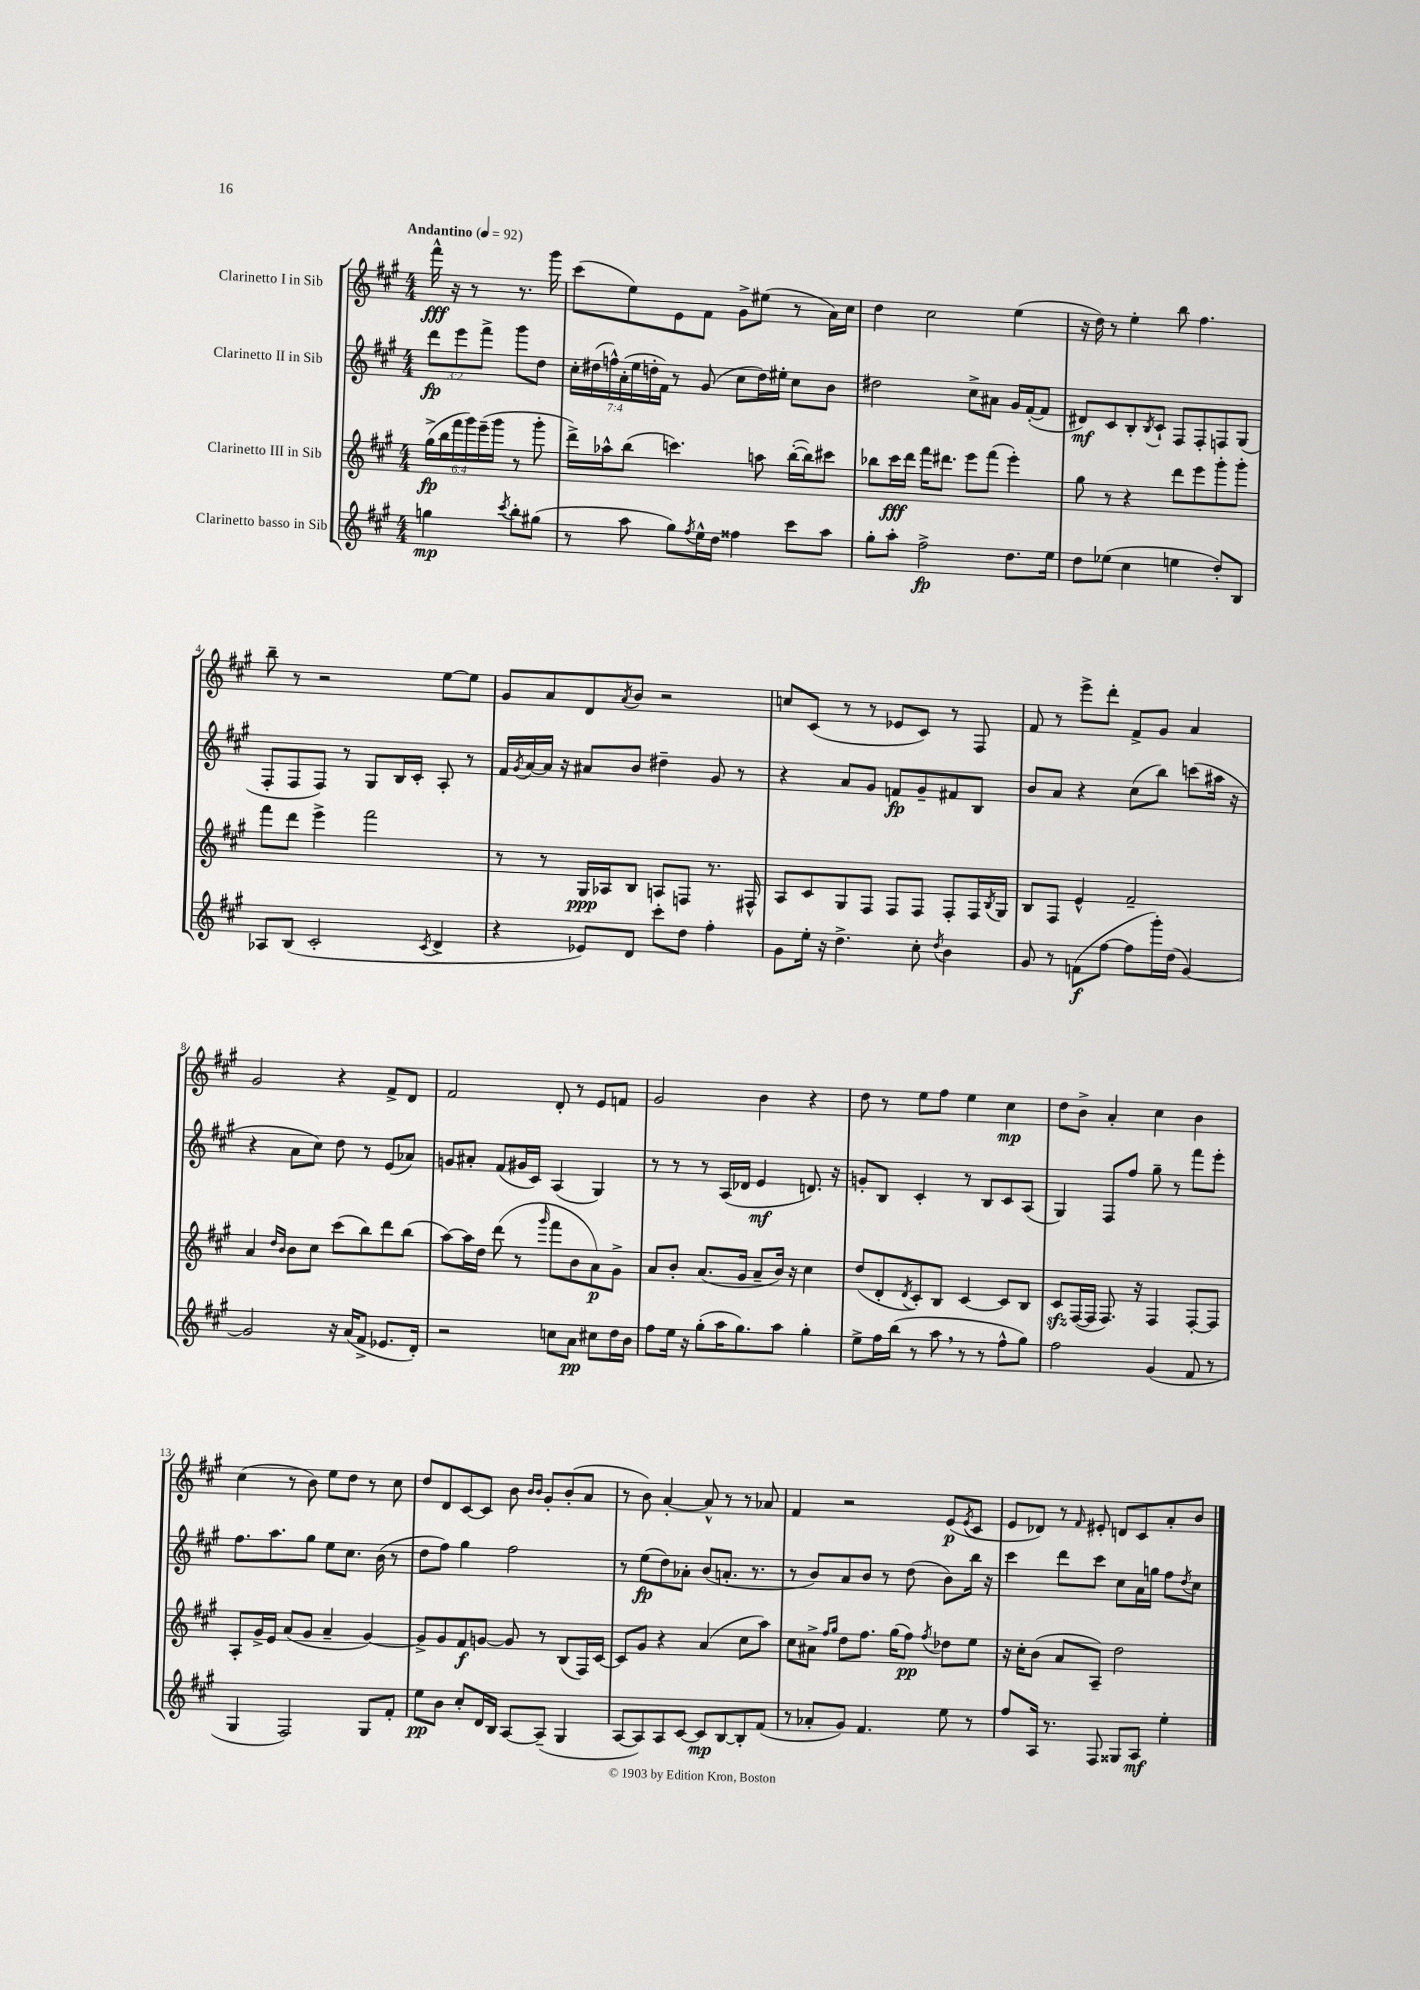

**kern	**dynam	**kern	**dynam	**kern	**dynam	**kern	**dynam
*part4	*part4	*part3	*part3	*part2	*part2	*part1	*part1
*staff4	*staff4	*staff3	*staff3	*staff2	*staff2	*staff1	*staff1
*I"Clarinetto basso in Sib	*	*I"Clarinetto III in Sib	*	*I"Clarinetto II in Sib	*	*I"Clarinetto I in Sib	*
*clefG2	*	*clefG2	*	*clefG2	*	*clefG2	*
*k[f#c#g#]	*	*k[f#c#g#]	*	*k[f#c#g#]	*	*k[f#c#g#]	*
*M4/4	*	*M4/4	*	*M4/4	*	*M4/4	*
*MM92	*	*MM92	*	*MM92	*	*MM92	*
=	=	=	=	=	=	=	=
!	!	!	!	!	!	!LO:TX:a:B:t=Andantino	!
4ggn\	mp	(24gg#^\LL	fp	12ddd\L	fp	16fff#^^\	fff
.	.	24bb\	.	.	.	.	.
.	.	.	.	.	.	16r	.
.	.	24fff#\	.	12eee\	.	.	.
.	.	24ggg#\)	.	.	.	8r	.
.	.	(24eee~\	.	12fff#^\J	.	.	.
.	.	24ggg#\JJ	.	.	.	.	.
8qccc#/	.	.	.	.	.	.	.
8bb'\L	.	8r	.	8ggg#\L	.	8.r	.
(8gg#X\J	.	8ggg#'\	.	8dd\J	.	.	.
.	.	.	.	.	.	16ggg#\	.
=1	=1	=1	=1	=1	=1	=1	=1
8r	.	16ddd^\LL)	.	28cc#'\LL	.	(8ccc#\L	.
.	.	.	.	(28dd#X\	.	.	.
.	.	16aa-X^^\J	.	.	.	.	.
.	.	.	.	28ffn^^\)	.	.	.
.	.	.	.	(28a'\	.	.	.
8aa\	.	(8bb\J	.	.	.	8ee\)	.
.	.	.	.	28ee\	.	.	.
.	.	.	.	28ddn'\	.	.	.
.	.	.	.	28f#\JJ)	.	.	.
8gg#\L)	.	4.cccn\)	.	8r	.	8e\	.
8qff#/	.	.	.	.	.	.	.
16ee^^\L	.	.	.	(8g#/	.	8f#\J	.
16dd\JJ	.	.	.	.	.	.	.
4ff##X\	.	.	.	8cc#\L	.	8g#^\L	.
.	.	8aan\	.	16dd\L)	.	(8ee#X\J	.
.	.	.	.	16ee#X'\JJ	.	.	.
8ccc#\L	.	([16bb'\LL	.	8cc#\L	.	8r	.
.	.	16bb\J])	.	.	.	.	.
8aa\J	.	8ccc#X\J	.	8b\J	.	16a\LL)	.
.	.	.	.	.	.	16cc#\JJ	.
=2	=2	=2	=2	=2	=2	=2	=2
8gg#'\L	.	8bb-X\L	.	2dd#X\	.	4dd\	.
8aa'\J	.	16ccc#\L	fff	.	.	.	.
.	.	16ddd\JJ	.	.	.	.	.
2ff#^\	fp	16fff#\KL	.	.	.	2cc#\	.
.	.	8.ddd#X\J	.	.	.	.	.
.	.	8eee\L	.	8cc#^\L	.	.	.
.	.	(8fff#\J	.	8a#X\J	.	.	.
8.dd\L	.	4eee'\)	.	16g#/LL	.	(4ee\	.
.	.	.	.	([16f#'/J	.	.	.
.	.	.	.	8f#/J]	.	.	.
16ee\Jk	.	.	.	.	.	.	.
=3	=3	=3	=3	=3	=3	=3	=3
8dd\L	.	8gg#\	.	8d#X/L)	mf	16r	.
.	.	.	.	.	.	16dd\)	.
(8ee-X\J	.	8r	.	8c#/	.	8r	.
4cc#\	.	4r	.	8B'/	.	4ee'\	.
.	.	.	.	8qB/	.	.	.
.	.	.	.	8c#`/J	.	.	.
4een\	.	8ddd\L	.	8F#/L	.	8bb\	.
.	.	8eee\	.	8F#'/	.	4.ff#\	.
8dd'/L)	.	8ggg#'\	.	8Fn/	.	.	.
8B/J	.	8ggg#'\J	.	(8G#/J	.	.	.
!!LO:LB:g=z
=4	=4	=4	=4	=4	=4	=4	=4
8A-X/L	.	8fff#\L	.	8F#'/L	.	8bb~\	.
(8B/J	.	8ddd\J	.	8F#/	.	8r	.
2c#'/	.	4eee^\	.	8F#/J)	.	2r	.
.	.	.	.	8r	.	.	.
.	.	2fff#\	.	8G#/L	.	.	.
.	.	.	.	16B/L	.	.	.
.	.	.	.	16c#'/JJ	.	.	.
8qc#/	.	.	.	.	.	.	.
4d^/	.	.	.	8A'/	.	[8ee\L	.
.	.	.	.	8r	.	8ee\J]	.
=5	=5	=5	=5	=5	=5	=5	=5
4r	.	8r	.	16f#/LL	.	8g#/L	.
.	.	.	.	8qg#/	.	.	.
.	.	.	.	[16a/	.	.	.
.	.	8r	.	16a/JJ]	.	8a/	.
.	.	.	.	16r	.	.	.
8e-X/L)	.	16G#/LL	ppp	8a#X/L	.	8d/	.
.	.	16A-X/J	.	.	.	.	.
.	.	.	.	.	.	8qa/	.
8d/J	.	8B/J	.	8b/J	.	8b/J	.
8ccc#'\L	.	8An/L	.	4dd#X~\	.	2r	.
8dd\J	.	8Fn/J	.	.	.	.	.
4ff#'\	.	8.r	.	8g#/	.	.	.
.	.	.	.	8r	.	.	.
.	.	16F#X^^/	.	.	.	.	.
=6	=6	=6	=6	=6	=6	=6	=6
8g#\L	.	8A/L	.	4r	.	8ccn/L	.
16ee'\Jk	.	8c#/	.	.	.	(8c#/J	.
16r	.	.	.	.	.	.	.
4.dd^\	.	8G#/	.	8a/L	.	8r	.
.	.	8F#/J	.	8g#/J	.	8r	.
.	.	8F#/L	.	8fn/L	fp	8e-X/L	.
8cc#'\	.	8F#/J	.	8g#~/	.	8c#/J)	.
8qdd/	.	.	.	.	.	.	.
4b\	.	8F#'/L	.	8f#X/	.	8r	.
.	.	16F#/L	.	8B/J	.	8F#/	.
.	.	8qB/	.	.	.	.	.
.	.	16G#/JJ	.	.	.	.	.
=7	=7	=7	=7	=7	=7	=7	=7
8g#/	.	8B/L	.	8b/L	.	8f#/	.
8r	.	8F#/J	.	8a/J	.	8r	.
(8fn\L	f	4e^^/	.	4r	.	8eee^\L	.
[8ff#\J	.	.	.	.	.	8ddd'\J	.
8ff#\L]	.	2f#~/	.	(8cc#\L	.	8f#^/L	.
16ggg#'\L)	.	.	.	8bb\J)	.	8g#/J	.
(16dd\JJ	.	.	.	.	.	.	.
[4g#/)	.	.	.	(8cccn\L	.	4a/	.
.	.	.	.	16aa#X\Jk	.	.	.
.	.	.	.	16r	.	.	.
!!LO:LB:g=z
=8	=8	=8	=8	=8	=8	=8	=8
2g#/]	.	4a/	.	4r	.	2g#/	.
.	.	16qqdd/LL	.	.	.	.	.
.	.	16qqb/JJ	.	.	.	.	.
.	.	8b\L	.	8a\L	.	.	.
.	.	8cc#\J	.	8cc#\J)	.	.	.
16r	.	(8ccc#\L	.	8dd\	.	4r	.
(16a/KL	.	.	.	.	.	.	.
8f#^/J	.	8bb\)	.	8r	.	.	.
8.e-X/L	.	8ddd\	.	(8e/L	.	8f#^/L	.
.	.	(8bb\J	.	8a-X/J)	.	8d/J	.
16d'/Jk)	.	.	.	.	.	.	.
=9	=9	=9	=9	=9	=9	=9	=9
2r	.	[8aa\L)	.	8gn/L	.	2f#/	.
.	.	16aa\L]	.	8a#X'/J	.	.	.
.	.	16dd\JJ	.	.	.	.	.
.	.	(8ddd\	.	(8f#/L	.	.	.
.	.	8r	.	16g#X/L	.	.	.
.	.	.	.	16c#/JJ)	.	.	.
.	.	16qqggg#/	.	.	.	.	.
8ccn\L	.	8fff#\L	.	(4A/	.	8d'/	.
8a\J	pp	8b\	.	.	.	8r	.
8cc#X\L	.	8a\)	p	4G#/)	.	8e/L	.
16dd\L	.	8g#^\J	.	.	.	8fn/J	.
16b\JJ	.	.	.	.	.	.	.
=10	=10	=10	=10	=10	=10	=10	=10
8ff#\L	.	8a/L	.	8r	.	2g#/	.
16ee\Jk	.	8b'/J	.	8r	.	.	.
16r	.	.	.	.	.	.	.
(8gg#'\L	.	(8.a/L	.	8r	.	.	.
16aa\K	.	.	.	(16A/LL	.	.	.
8.gg#\)	.	16g#/Jk	.	16d-X/JJ	.	.	.
.	.	8a~/L	.	4e/	mf	4b\	.
8aa\J	.	16b/Jk)	.	.	.	.	.
.	.	16r	.	.	.	.	.
4gg#'\	.	4cc#\	.	8.dn/)	.	4r	.
.	.	.	.	16r	.	.	.
=11	=11	=11	=11	=11	=11	=11	=11
8ee^\L	.	(8dd/L	.	8gn'/L	.	8dd\	.
16ff#\L	.	8d'/	.	8B/J	.	8r	.
(16bb\JJ	.	.	.	.	.	.	.
.	.	8qd/	.	.	.	.	.
8r	.	8c#'/)	.	4c#'/	.	8ee\L	.
8aa,\	.	8B/J	.	.	.	8ff#\J	.
8r	.	[4c#/	.	8r	.	4ee\	.
8r	.	.	.	8B/L	.	.	.
8ff#^^\L	.	8c#/L]	.	8c#/	.	4cc#\	mp
8gg#\J)	.	8B/J	.	(8A/J	.	.	.
=12	=12	=12	=12	=12	=12	=12	=12
2ff#\	.	8c#zz/L	.	4G#/)	.	8dd\L	.
.	.	([16F#/L	.	.	.	8b^\J	.
.	.	16F#/JJ]	.	.	.	.	.
.	.	8.F#/)	.	8F#/L	.	4a'/	.
.	.	.	.	8ff#/J	.	.	.
.	.	16r	.	.	.	.	.
(4g#/	.	4F#/	.	8gg#~\	.	4cc#\	.
.	.	.	.	8r	.	.	.
8f#/	.	[8F#'/L	.	8fff#\L	.	4b\	.
8r	.	8F#/J]	.	8eee'\J	.	.	.
!!LO:LB:g=z
=13	=13	=13	=13	=13	=13	=13	=13
4G#/	.	8A'/L	.	8.ff#\L	.	(4cc#\	.
.	.	16g#^/L	.	.	.	.	.
.	.	16e/JJ	.	8.aa\	.	.	.
2F#/)	.	(8a/L	.	.	.	8r	.
.	.	8g#/J	.	8gg#\J	.	8b\)	.
.	.	4a~/	.	8ee\L	.	8ee\L	.
.	.	.	.	8.cc#\J	.	8dd\J	.
8G#/L	.	[4g#/)	.	.	.	8r	.
.	.	.	.	(16b\	.	.	.
8f#'/J	.	.	.	8r	.	8cc#\	.
=14	=14	=14	=14	=14	=14	=14	=14
8ee\L	pp	8g#^/L]	.	8dd\L	.	8dd/L	.
8b\J	.	8g#/	.	8ff#\J)	.	8d/	.
8cc#'/L	.	8f#/	f	4gg#\	.	[8c#/	.
16d/L	.	[8gn/J	.	.	.	8c#/J]	.
16B/JJ	.	.	.	.	.	.	.
[8A/L	.	8g/]	.	2ff#\	.	8b\	.
.	.	.	.	.	.	16qqb/LL	.
.	.	.	.	.	.	16qqb/JJ	.
(8A~/J]	.	8r	.	.	.	8g#'/L	.
4G#/	.	(8B/L	.	.	.	(8b'/	.
.	.	16F#/L)	.	.	.	8a/J	.
.	.	[16c#/JJ	.	.	.	.	.
=15	=15	=15	=15	=15	=15	=15	=15
[8A/L	.	8c#/L]	.	8r	.	8r	.
8A/])	.	8g#/J	.	(8ee\L	fp	8b\)	.
8A/	.	4r	.	8dd\)	.	[4a'/	.
[8c#/J	.	.	.	8a-X'\J	.	.	.
8c#/L]	mp	(4a/	.	(8b/L	.	8a^^/]	.
[8B/	.	.	.	8.an'/J	.	8r	.
8B'/]	.	8cc#\L	.	.	.	8r	.
.	.	.	.	8.r	.	.	.
(8f#/J	.	8aa\J)	.	.	.	8a-X/	.
=16	=16	=16	=16	=16	=16	=16	=16
8r	.	8cc#\L	.	8r	.	4f#/	.
8a-X'/L	.	8a#X^\J	.	8b/L)	.	.	.
.	.	16qqff#/LL	.	.	.	.	.
.	.	16qqgg#/JJ	.	.	.	.	.
8g#/J)	.	8dd\L	.	8a/	.	2r	.
4.f#/	.	8.ff#\J	.	8b/J	.	.	.
.	.	.	.	8r	.	.	.
.	.	(16gg#\KL	.	.	.	.	.
.	.	8ff#\J)	pp	(8dd\	.	.	.
.	.	8qff#/	.	.	.	.	.
8ee\	.	8dd-X\L	.	8b\L)	.	(8e/L	p
.	.	.	.	.	.	8qe/	.
8r	.	8ee\J	.	16bb\Jk	.	8c#/J	.
.	.	.	.	16r	.	.	.
=17	=17	=17	=17	=17	=17	=17	=17
8ff#/L	.	16r	.	4ccc#\	.	8e/L	.
.	.	16cc#'\KL	.	.	.	.	.
16A/Jk	.	(8b\J	.	.	.	8d-X/J)	.
8.r	.	.	.	.	.	.	.
.	.	8a/L	.	8ddd\L	.	8r	.
.	.	.	.	.	.	16qqf#/	.
8F#/	.	8A~/J)	.	8ccc#\J	.	8e#X'/	.
8G##X/L	.	2dd\	.	8cc#\L	.	8dn/L	.
8A/J	mf	.	.	16a\L	.	8c#/	.
.	.	.	.	16ggn\JJ	.	.	.
4ee'\	.	.	.	8ff#\L	.	8a'/	.
.	.	.	.	8qdd/	.	.	.
.	.	.	.	8cc#\J	.	8b/J	.
==	==	==	==	==	==	==	==
*-	*-	*-	*-	*-	*-	*-	*-
